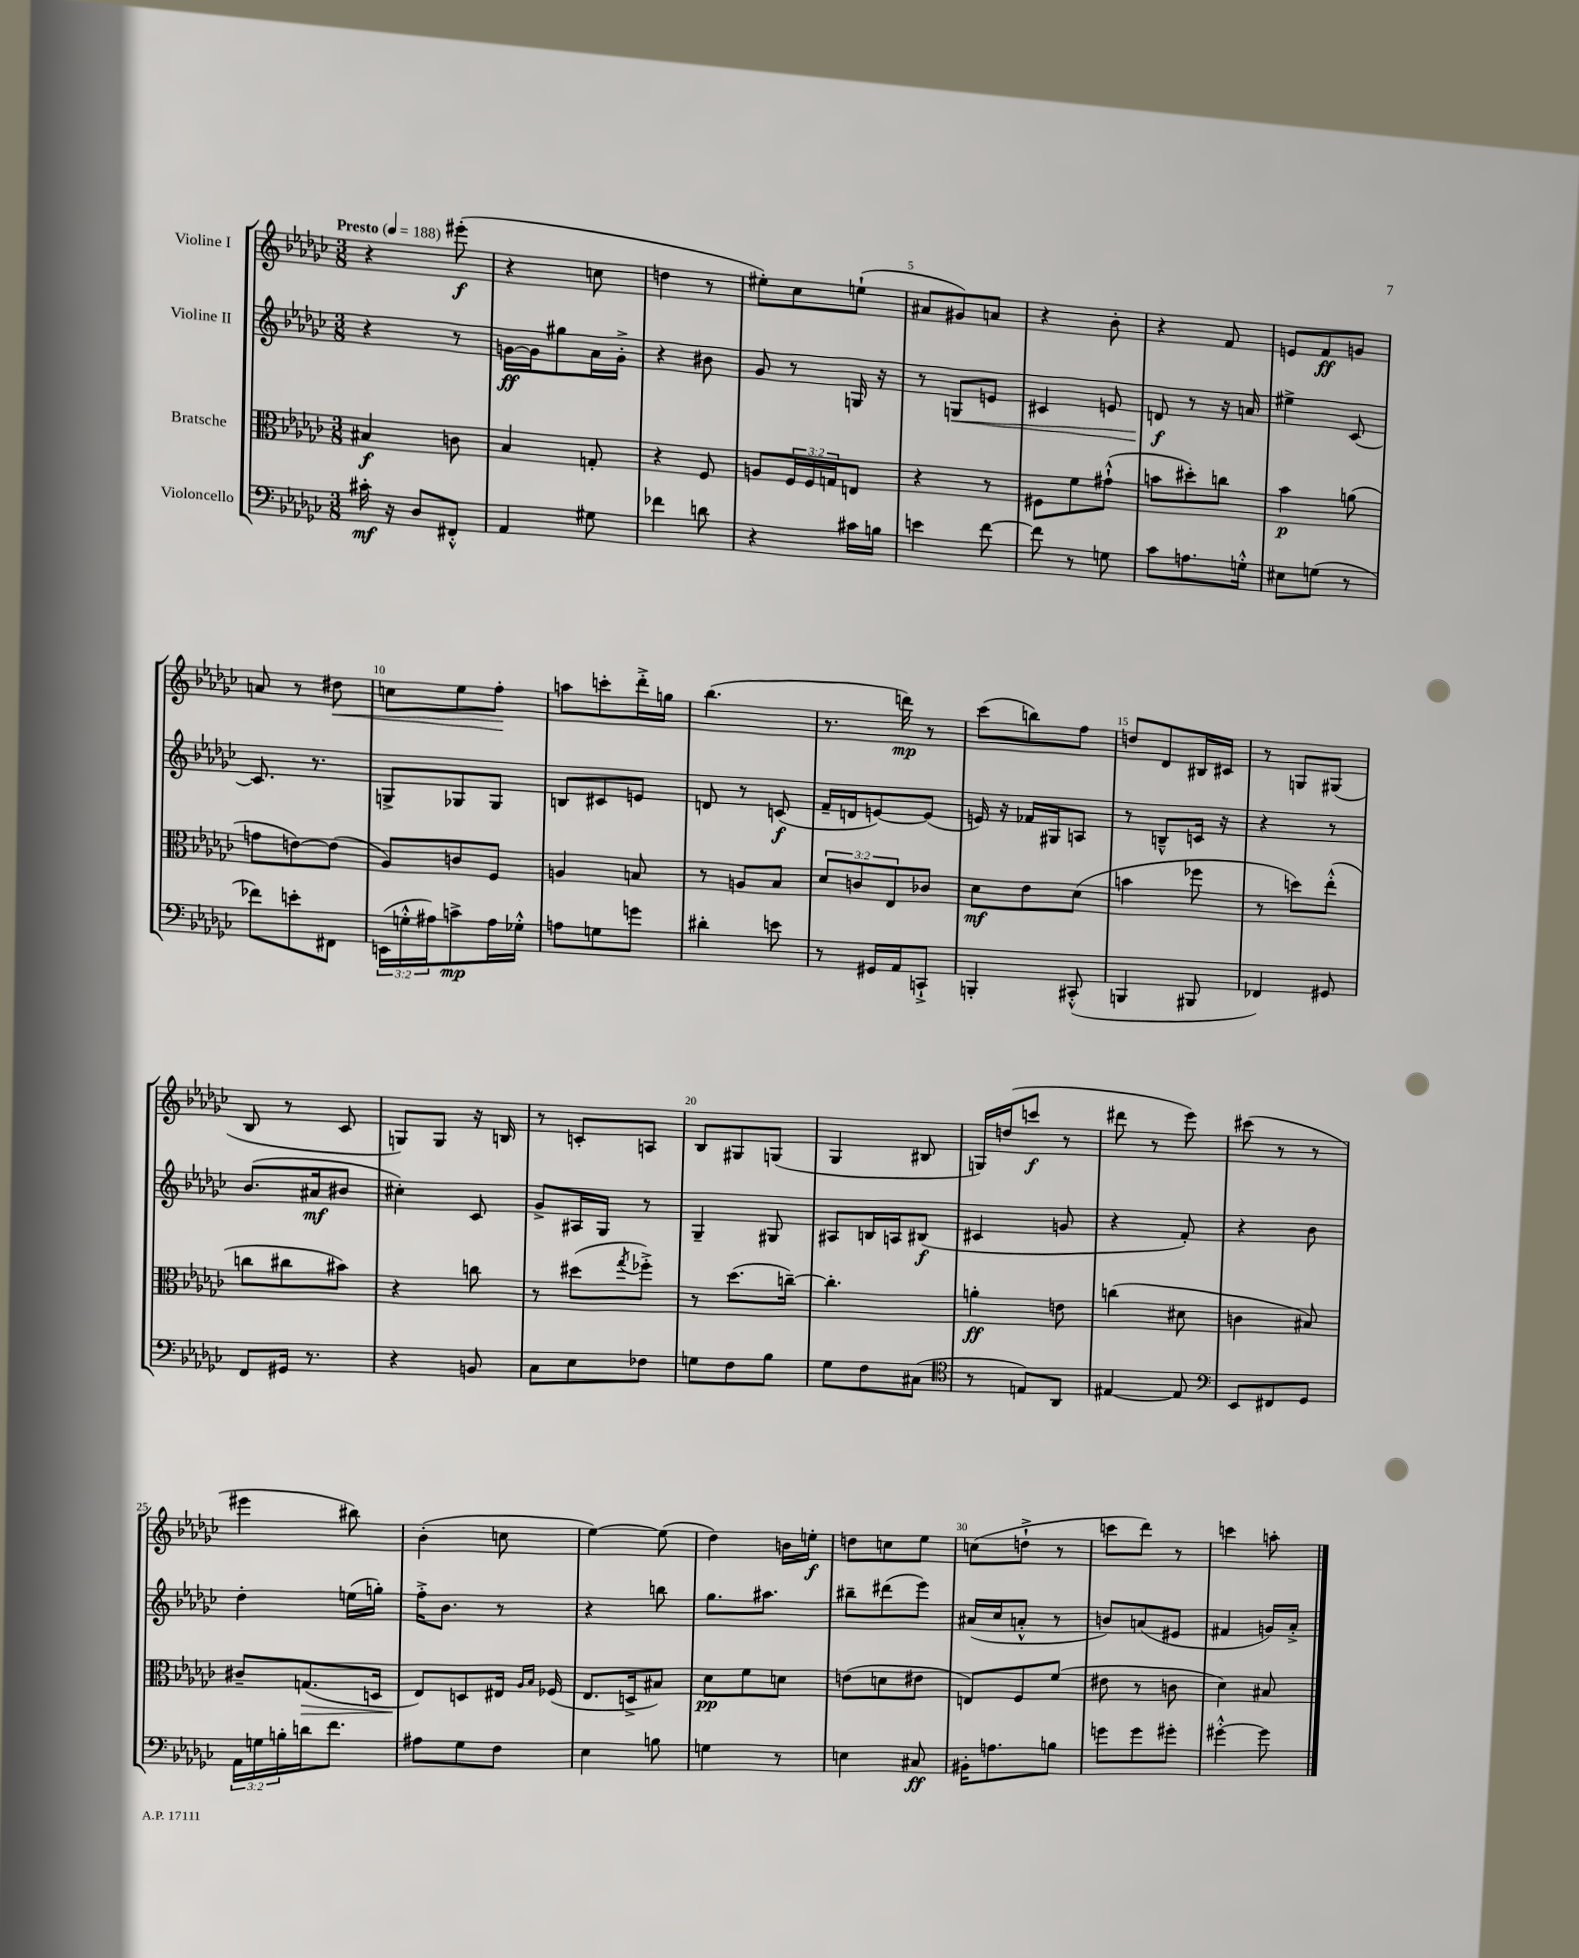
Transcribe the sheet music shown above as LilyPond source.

<<
\new StaffGroup <<
\new Staff = "s0" \with { instrumentName = "Violine I" } {
    \clef treble \key ges \major \numericTimeSignature \time 3/8 \tempo "Presto" 4 = 188
    r4 eis'''8-.\f( |
    r4 c''8 |
    d''4 r8 |
    eis''8-.) ces''8 e''8-!( |
    ais'8 gis'8) a'8 |
    r4 bes'8-. |
    r4 f'8 |
    e'8 f'8\ff g'8 |
    a'8 r8 dis''8\< |
    c''8 ees''8 f''8-.\! |
    a''8 c'''8-. des'''16-.-> g''16 |
    bes''4.( |
    r8. d'''16\mp) r8 |
    ces'''8( b''8) f''8 |
    d''8 des'8 bis16 cis'16 |
    r8 g8 gis8( |
    bes8 r8 ces'8 |
    g8) g8 r16 b16 |
    r8 c'8-. a8 |
    bes8 gis8 g8( |
    ges4 bis8 |
    g16) d''16( c'''8\f r8 |
    dis'''8 r8 ees'''8) |
    cis'''8( r8 r8 |
    eis'''4 bis''8) |
    bes'4-.( c''8 |
    ees''4~) ees''8( |
    des''4) b'16 e''16-.\f |
    d''8 c''8 ees''8 |
    c''8( d''8-!-> r8 |
    c'''8 des'''8) r8 |
    c'''4 a''8-. \bar "|." |
}
\new Staff = "s1" \with { instrumentName = "Violine II" } {
    \clef treble \key ges \major \numericTimeSignature \time 3/8
    r4 r8 |
    g'16~\ff g'16 gis''8 aes'16 g'16-.-> |
    r4 bis'8 |
    ges'8 r8 g16 r16 |
    r8 g8\< e'8 |
    cis'4 e'8 |
    d'8\f\! r8 r16 a'16 |
    eis''4-> ces'8~ |
    ces'8. r8. |
    g8-> ges8 ges8 |
    b8 cis'8 e'8 |
    d'8 r8 c'8\f( |
    f'16-- d'16 e'8~) e'8( |
    e'16) r16 fes'16 gis16 a8 |
    r8 b8---^ c'16 r16 |
    r4 r8 |
    bes'8.( ais'16\mf bis'8 |
    cis''4-.) ces'8 |
    ges'8-> ais16 ges16 r8 |
    ges4-- gis8 |
    ais8 b16 a16 bis8\f( |
    cis'4 g'8 |
    r4 f'8-.) |
    r4 bes'8 |
    des''4-. e''16( g''16-.) |
    f''16-.-> bes'8. r8 |
    r4 b''8 |
    ges''8. ais''8. |
    bis''8-- dis'''8( ees'''8) |
    ais'16( ces''16 a'8-.-^ r8 |
    b'8) a'8( eis'8 |
    fis'4 g'16) aes'16-.-> \bar "|." |
}
\new Staff = "s2" \with { instrumentName = "Bratsche" } {
    \clef alto \key ges \major \numericTimeSignature \time 3/8 \override Staff.TupletNumber.text = #tuplet-number::calc-fraction-text
    bis4\f c'8 |
    bes4 g8-. |
    r4 f8 |
    a8 \tuplet 3/2 { f16 f16 g16 } e8 |
    r4 r8 |
    fis8 f'8 gis'8-!-^( |
    b'8 dis''8-.) c''8 |
    bes'4\p a'8( |
    g'8 e'8~) e'8( |
    aes8) c'8 f8 |
    a4 b8 |
    r8 a8 bes8 |
    \tuplet 3/2 { des'8 c'8 ees8 } ces'8 |
    des'8\mf ees'8 des'8( |
    b'4 fes''8 |
    r8 d''8) ees''8-.-^( |
    c''8 cis''8 bis'8) |
    r4 c''8 |
    r8 dis''8( \acciaccatura { ges''8 } fes''8-.->) |
    r8 des''8.( c''16~--) |
    c''4.-. |
    a'4-.\ff e'8 |
    c''4( dis'8 |
    c'4 bis8) |
    cis'8-- g8.\>( d16 |
    ees8\!) d8 eis16 \grace { aes16 bes16 } fes16( |
    ees8. d16-> bis8) |
    des'8\pp f'8 d'8 |
    e'8( d'8 eis'8 |
    e8) f8 f'8( |
    eis'8 r8 c'8 |
    des'4) bis8 \bar "|." |
}
\new Staff = "s3" \with { instrumentName = "Violoncello" } {
    \clef bass \key ges \major \numericTimeSignature \time 3/8 \override Staff.TupletNumber.text = #tuplet-number::calc-fraction-text
    cis'16-.\mf r16 des8 fis,8-.-^ |
    aes,4 gis8 |
    fes'4 d'8 |
    r4 cis'16 b16 |
    e'4 f'8~ |
    f'8 r8 g8 |
    ces'8 a8. g16-.-^ |
    eis8 g8( r8 |
    fes'8) e'8-. fis,8 |
    \tuplet 3/2 { e,16( g16-.-^ ais16) } c'8->\mp ais16 ges16-.-^ |
    a8 g8 g'8 |
    dis'4-. e'8 |
    r8 gis,16 aes,16 c,8-!-> |
    b,,4-. cis,8-.-^( |
    b,,4 bis,,8 |
    fes,4) gis,8 |
    f,8 gis,16 r8. |
    r4 b,8 |
    ces8 ees8 fes8 |
    g8 f8 bes8 |
    ges8 f8 cis8( |
    \clef tenor r8 e8) aes,8 |
    eis4~ eis8 |
    \clef bass ees,8 fis,8 ges,8 |
    \tuplet 3/2 { aes,16 g16 b16-. } d'16 f'8. |
    ais8 ges8 f8 |
    ees4 b8 |
    g4 r8 |
    e4 cis8\ff |
    bis,16-. a8. b8 |
    g'8 g'8 gis'8-. |
    gis'4~-.-^ gis'8 \bar "|." |
}
>>
>>
\layout { \context { \Score \override BarNumber.break-visibility = ##(#f #t #t) barNumberVisibility = #(every-nth-bar-number-visible 5) } }
